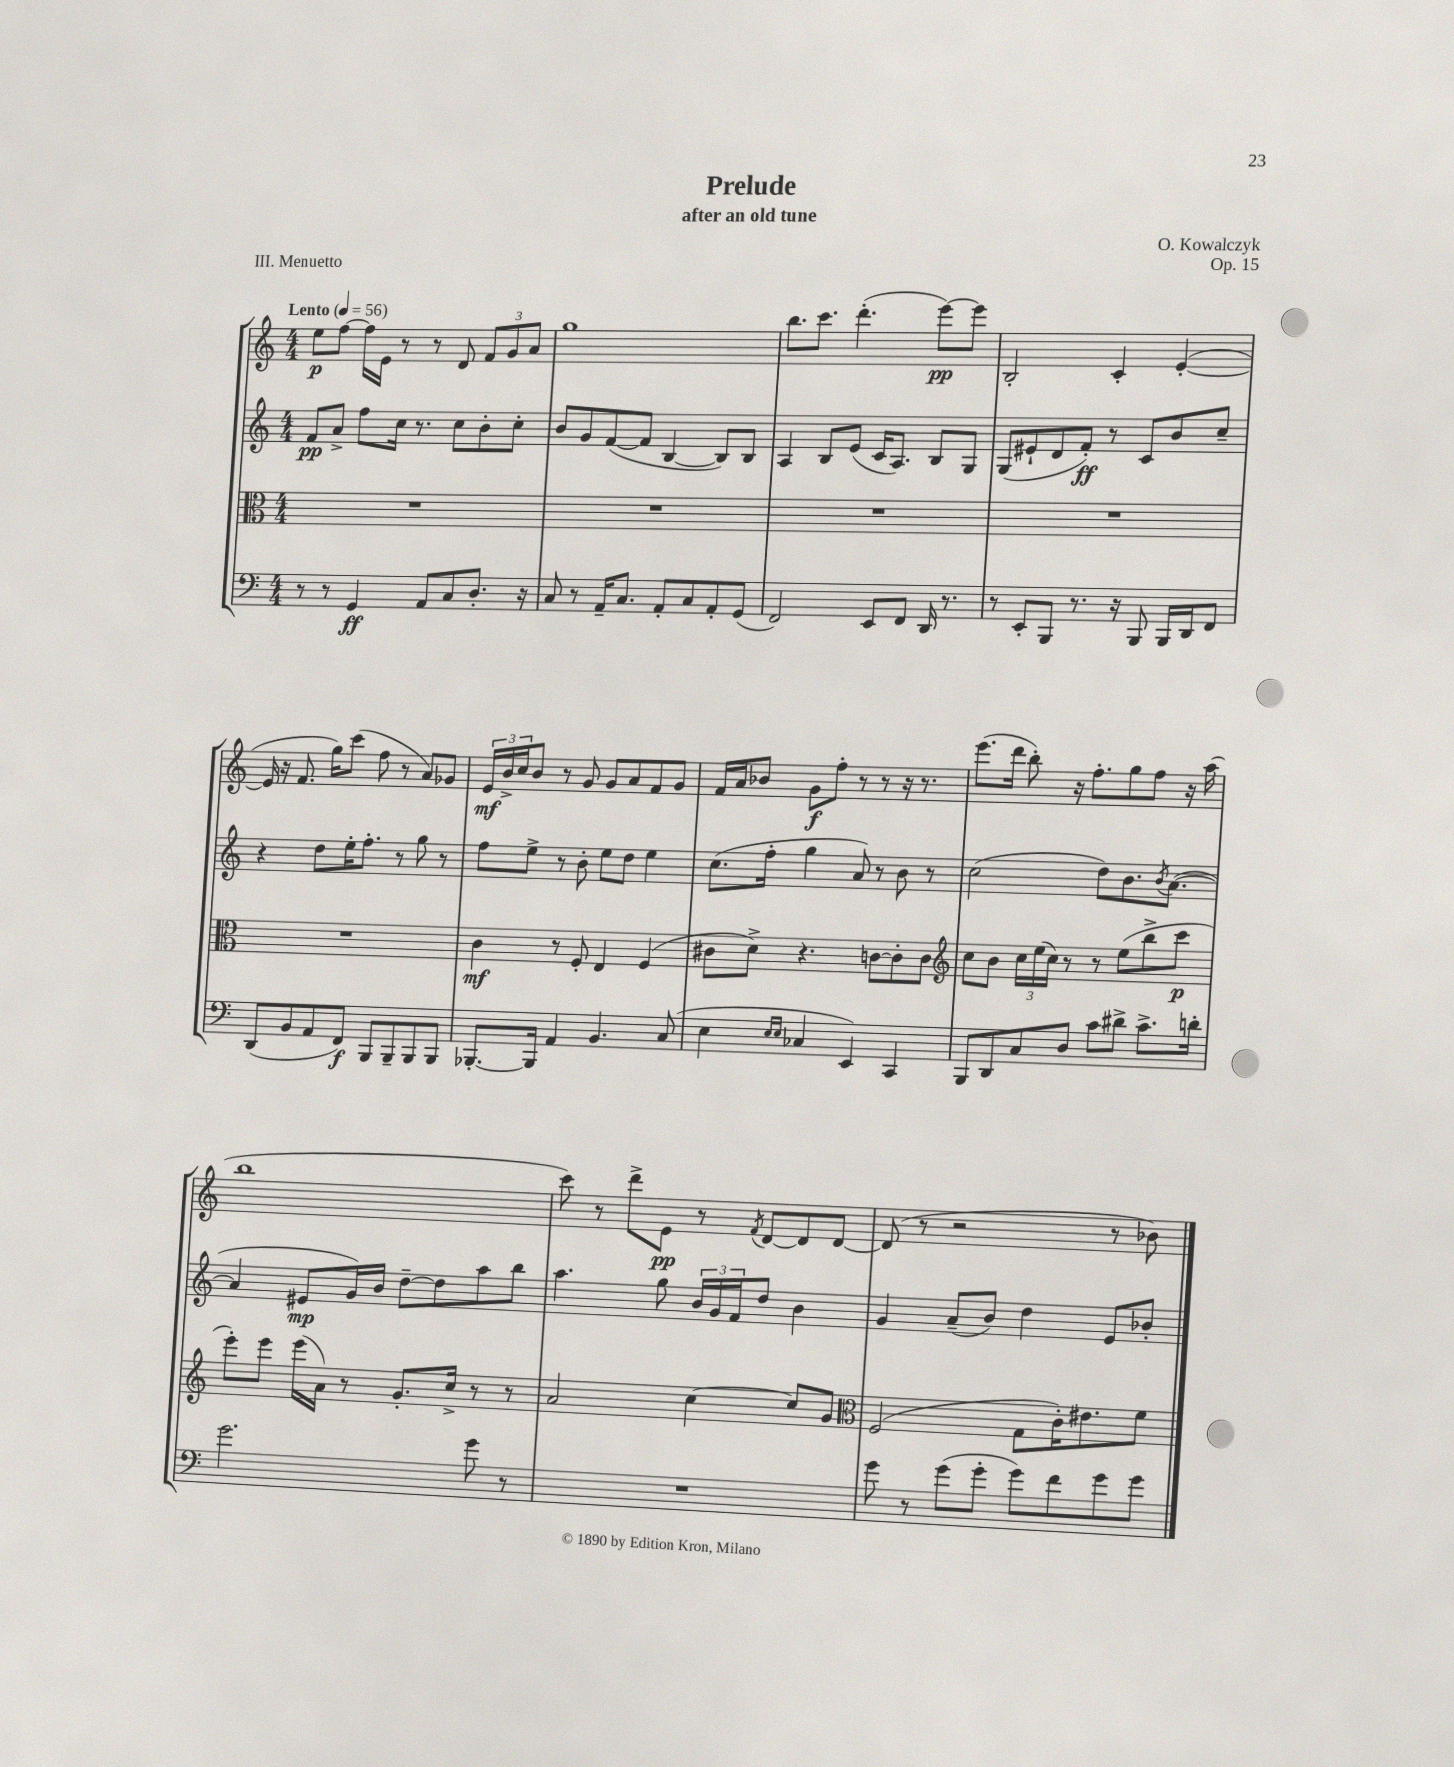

**kern	**kern	**kern	**kern
*staff4	*staff3	*staff2	*staff1
*clefF4	*clefC3	*clefG2	*clefG2
*k[]	*k[]	*k[]	*k[]
*M4/4	*M4/4	*M4/4	*M4/4
*MM56	*MM56	*MM56	*MM56
8r	1r	8f	8ee
8r	.	8a^	[8ff
4GG	.	8ff	16ff]
.	.	.	16e
.	.	16cc	8r
.	.	8.r	.
8AA	.	.	8r
8C	.	8cc	8d
8.D'	.	8b'	12f
.	.	.	12g
.	.	8cc'	.
.	.	.	12a
16r	.	.	.
=	=	=	=
8C	1r	8b	1gg
8r	.	8g	.
16AA~	.	([8f	.
8.C	.	.	.
.	.	8f]	.
8AA'	.	[4B	.
8C	.	.	.
8AA'	.	8B])	.
(8GG	.	8B	.
=	=	=	=
2FF)	1r	4A	8.bb
.	.	.	8.ccc
.	.	8B	.
.	.	(8e	(4.ddd'
8EE	.	16c	.
.	.	8.A)	.
8FF	.	.	.
16DD	.	8B	[8eee)
8.r	.	.	.
.	.	8G	8eee]
=	=	=	=
8r	1r	(8G	2B'
8EE'	.	8e#`	.
8BBB	.	8d	.
8.r	.	8f')	.
.	.	8r	4c'
16r	.	.	.
8BBB	.	8c	.
16BBB	.	8b	([4e'
16DD	.	.	.
8FF	.	8cc~	.
=	=	=	=
(8DD	1r	4r	16e]
.	.	.	16r
8BB	.	.	8.f
8AA	.	8dd	.
.	.	.	16gg)
8FF)	.	16ee'	(8ccc
.	.	8.ff'	.
8BBB	.	.	8ff
8BBB~	.	8r	8r
8BBB	.	8gg	8a)
8BBB	.	8r	8g-
=	=	=	=
[8.BBB-'	4c	8ff	24e
.	.	.	24b^
.	.	.	24cc
.	.	8ee^	8b
16BBB-]	.	.	.
4AA	8r	8r	8r
.	8F'	8b'	8g
4.BB	4E	8ee	8g
.	.	8dd	8a
.	(4F	4ee	8f
(8C	.	.	8g
=	=	=	=
4E	8c#	(8.cc	16f
.	.	.	16a
.	8d^)	.	8b-
.	.	16ff'	.
16qqE	.	.	.
16qqE	.	.	.
4C-	4.r	4gg	8g
.	.	.	8ff'
4EE)	.	8a)	8r
.	[8c	8r	8r
4CC	8c']	8b	16r
.	.	.	8.r
.	8c	8r	.
=	=	=	=
*	*clefG2	*	*
8BBB	8cc	(2cc	(8.eee
8DD	8b	.	.
.	.	.	16ddd
8C	24cc	.	8bb')
.	(24ee	.	.
.	24cc)	.	.
8D	8r	.	16r
.	.	.	8.ff'
8c	8r	8dd)	.
8d#^	(8ee	8.b	8gg
8.c^	8bb^	.	8ff
.	.	8qb	.
.	.	([8.a	.
.	8ccc	.	16r
16d'	.	.	(16aa
=	=	=	=
2.g	8eee')	4a]	1bb
.	8eee	.	.
.	(16eee	8e#	.
.	16a)	.	.
.	8r	16g)	.
.	.	16b	.
.	8.g'	[8dd~	.
.	.	8dd]	.
.	16cc^	.	.
8g	8r	8aa	.
8r	8r	8bb	.
=	=	=	=
1r	2a	4.aa	8ccc)
.	.	.	8r
.	.	.	8ddd^
.	.	8gg	8e
.	[4cc	24b	8r
.	.	24g	.
.	.	24f	.
.	.	.	8qf
.	.	8dd	[8d
.	8cc]	4b	8d]
.	8g	.	[8d
=	=	=	=
*	*clefC3	*	*
8g	(2F	4g	(8d]
8r	.	.	8r
(8g	.	(8a~	2r
8g'	.	8b)	.
8g)	8G	4dd	.
8f	16c')	.	.
.	8.e#	.	.
8g	.	8e	8r
8g	8f	8b-'	8b-)
==	==	==	==
*-	*-	*-	*-
